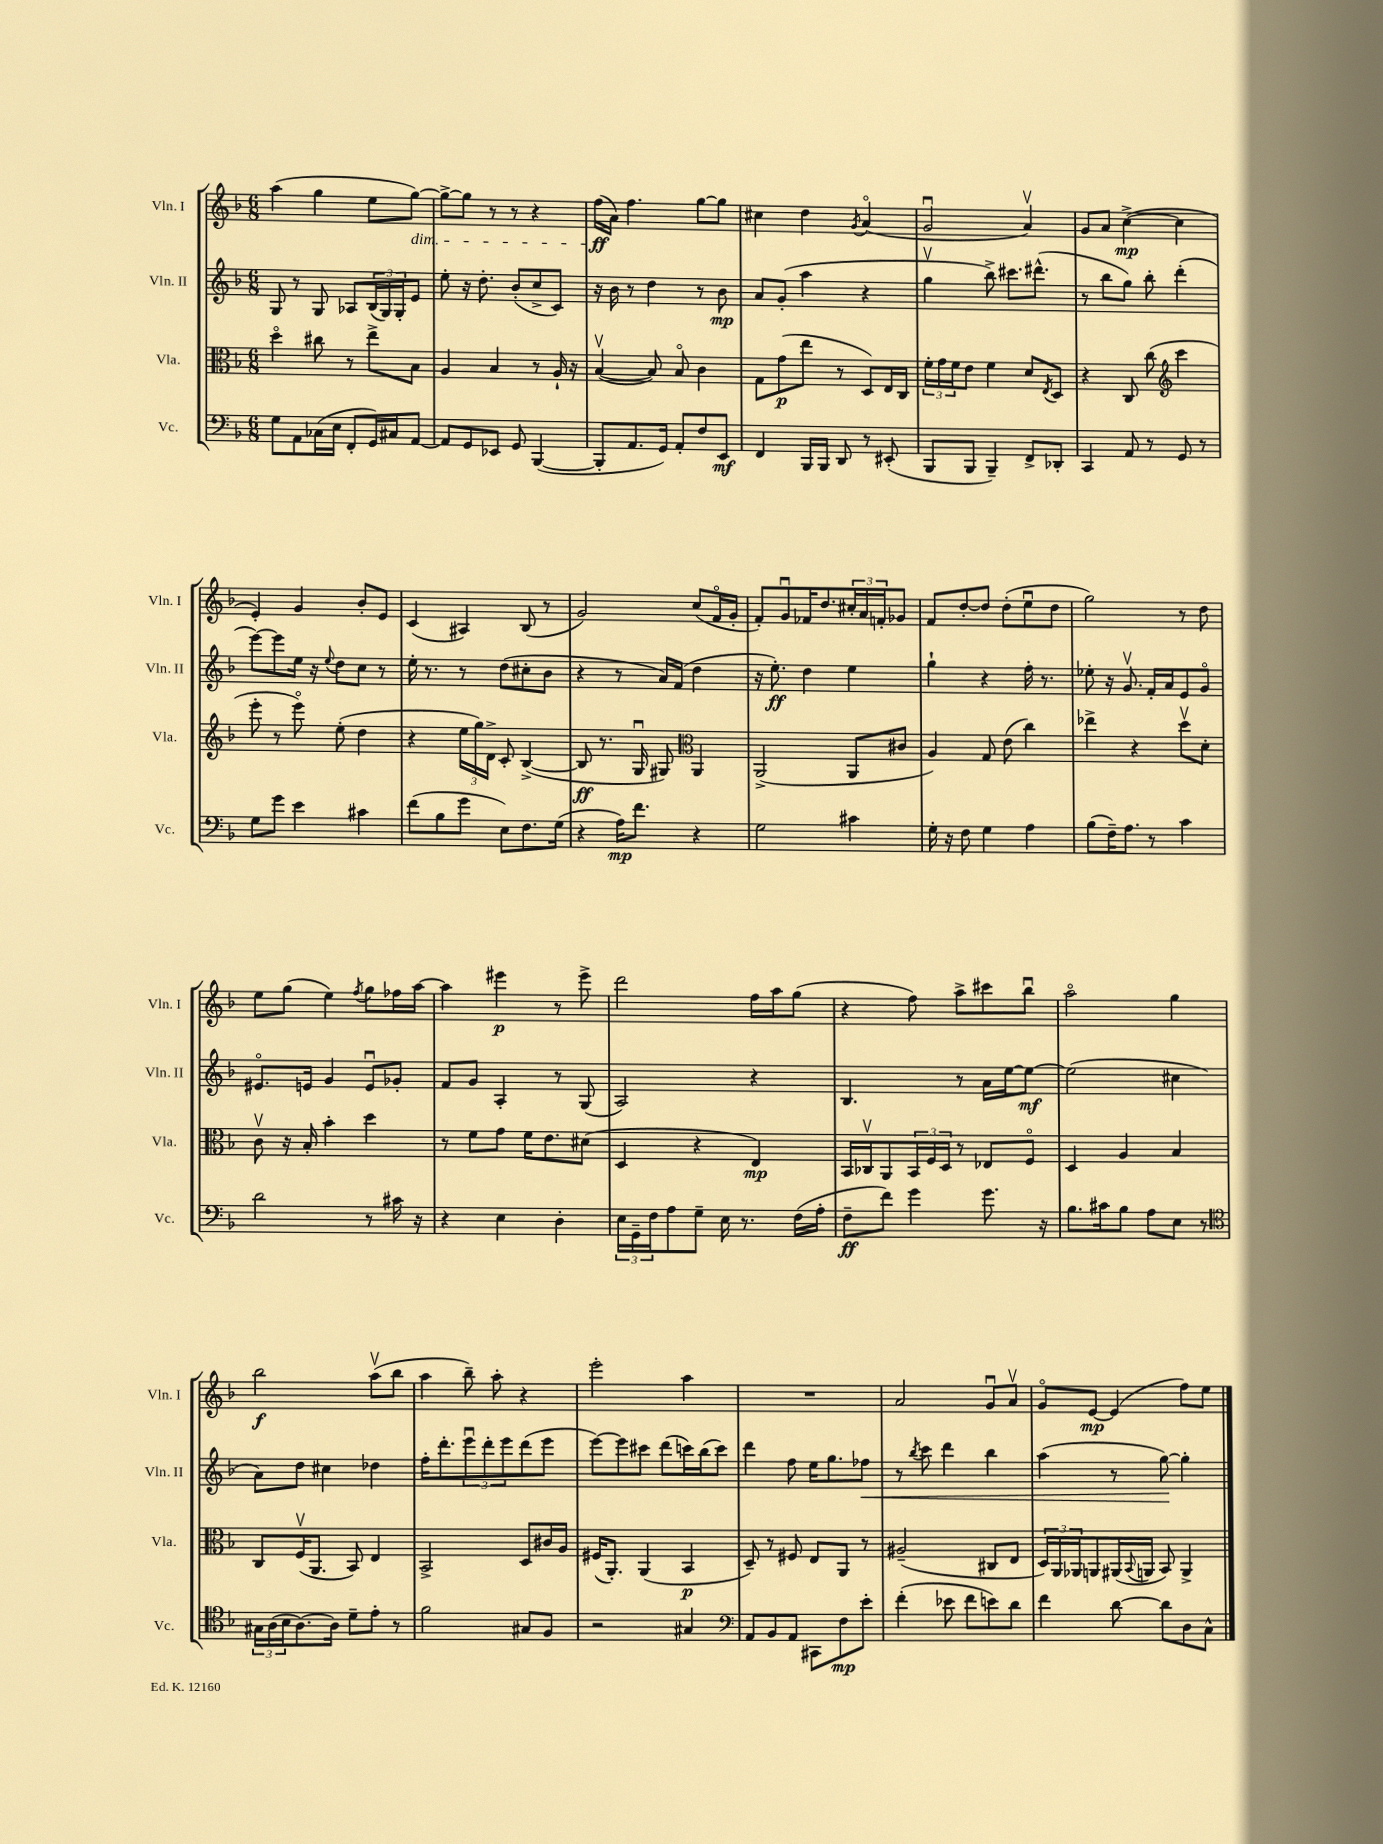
<<
\new StaffGroup <<
\new Staff = "s0" \with { instrumentName = "Vln. I" shortInstrumentName = "Vln. I" } {
    \clef treble \key f \major \numericTimeSignature \time 6/8
    a''4( g''4 e''8 g''8~\dim) |
    g''8~-> g''8 r8 r8 r4 |
    f''16\ff\!( a'16) f''4. g''8~ g''8 |
    cis''4 d''4 \acciaccatura { g'8 } a'4\flageolet( |
    g'2\downbow a'4\upbow) |
    g'8 a'8 c''4~->\mp( c''4 |
    e'4-.) g'4 bes'8-. e'8 |
    c'4( ais4) bes8( r8 |
    g'2) c''8( f'16\flageolet g'16-. |
    f'8-.) g'8\downbow fes'16 d''8. \tuplet 3/2 { cis''16-. a'16 f'16-. } ges'8 |
    f'8 d''8~-. d''8 d''8-.( e''8\downbow d''8 |
    g''2) r8 d''8 |
    e''8 g''8( e''4) \acciaccatura { f''8 } g''8 fes''16 a''16~ |
    a''4 eis'''4\p r8 eis'''8-> |
    d'''2 f''16 a''16 g''8( |
    r4 f''8) a''8-> cis'''8 bes''8\downbow |
    a''2\flageolet g''4 |
    bes''2\f a''8\upbow( bes''8 |
    a''4 bes''8--) a''8-. r4 |
    e'''2-. a''4 |
    R2. |
    a'2 g'8\downbow a'8\upbow |
    g'8\flageolet e'8~\mp e'4( f''8) e''8 \bar "|." |
}
\new Staff = "s1" \with { instrumentName = "Vln. II" shortInstrumentName = "Vln. II" } {
    \clef treble \key f \major \numericTimeSignature \time 6/8
    g8 r8 g8 aes8 \tuplet 3/2 { bes16( g16) g16-. } e'8 |
    e''8-. r16 d''8.-. bes'8-.( c''8-> c'8) |
    r16 bes'16 r8 d''4 r8 bes'8\mp |
    a'8 g'8-.( a''4 r4 |
    g''4\upbow bes''8->) cis'''8. dis'''8.-^( |
    r8 bes''8 g''8) bes''8-. d'''4-.( |
    e'''8~) e'''8 e''16 r16 \appoggiatura { e''8 } d''8 c''8 r8 |
    e''16-. r8. r8 d''8( cis''8-. bes'8 |
    r4 r8 a'16) f'16( d''4 |
    r16 e''8.-.\ff) d''4 e''4 |
    g''4-! r4 f''16-. r8. |
    ees''8-. r16 g'8.\upbow f'16-. a'16 e'8 g'8\flageolet |
    eis'8.\flageolet e'16 g'4 e'8\downbow ges'8-. |
    f'8 g'8 a4-. r8 g8( |
    a2) r4 |
    bes4. r8 a'16 e''16~ e''8~\mf |
    e''2( cis''4 |
    a'8) d''8 cis''4 des''4 |
    f''16-. d'''8.-. \tuplet 3/2 { e'''8\downbow d'''8-. e'''8 } d'''8( e'''8 |
    e'''8~) e'''8 cis'''8 d'''8( c'''16) bes''16( c'''8) |
    d'''4 f''8 e''16 g''8. fes''8\< |
    r8 \acciaccatura { bes''8 } c'''8 d'''4 bes''4 |
    a''4( r8 g''8~\!) g''4-. \bar "|." |
}
\new Staff = "s2" \with { instrumentName = "Vla." shortInstrumentName = "Vla." } {
    \clef alto \key f \major \numericTimeSignature \time 6/8
    d''4\flageolet cis''8 r8 e''8-> bes8 |
    a4 bes4 r8 a16-! r16 |
    bes4~\upbow( bes8) bes8\flageolet c'4 |
    g8 g'8\p( e''8 r8 d8) e16 c16 |
    \tuplet 3/2 { f'16-. g'16 f'16 } e'8 f'4 d'8 \acciaccatura { e8 } d8 |
    r4 c8 c''8( \clef treble c'''4 |
    e'''8-. r8 e'''8\flageolet) e''8-.( d''4 |
    r4 \tuplet 3/2 { e''16 g''16) d'16-> } c'8-. bes4~->( |
    bes8\ff r8. g16\downbow gis8) \clef alto a,4 |
    a,2->( a,8 cis'8 |
    a4) g8 e'8( c''4) |
    ees''4-> r4 d''8\upbow d'8-. |
    c'8\upbow r16 bes16-. bes'4-. d''4 |
    r8 f'8 g'8 f'16 e'8. dis'8( |
    d4 r4 e4\mp) |
    bes,16 ces16\upbow a,8 \tuplet 3/2 { bes,16 f16 d16 } r8 ees8 f8\flageolet |
    d4 a4 bes4 |
    c8 f16\upbow( a,8. bes,8) e4 |
    bes,2-> d8 cis'16 a16 |
    fis16( a,8.-.) a,4( bes,4\p |
    d8--) r8 fis8 e8 a,8 r8 |
    ais2--( cis8 e8 |
    \tuplet 3/2 { d16) a,16 aes,16 } a,8 ais,16( \appoggiatura { bes,8 } a,16 bes,8) a,4-> \bar "|." |
}
\new Staff = "s3" \with { instrumentName = "Vc." shortInstrumentName = "Vc." } {
    \clef bass \key f \major \numericTimeSignature \time 6/8
    g8 a,8 ces16( e16 f,8-. g,16) cis16 a,8~ |
    a,8 g,8 ees,8 g,8 bes,,4~( |
    bes,,8-. a,8. g,16) a,8-. f8 e,8\mf |
    f,4 bes,,16 bes,,16 d,8 r8 eis,8-.( |
    bes,,8 bes,,8 bes,,4--) f,8-> des,8-. |
    c,4 a,8 r8 g,8 r8 |
    g8 g'8 e'4 cis'4 |
    f'8( bes8 g'8 e8) f8. g16( |
    r4 a16\mp) f'8. r4 |
    g2 cis'4 |
    g16-. r16 f8 g4 a4 |
    bes8( f16--) a8. r8 c'4 |
    d'2 r8 cis'16 r16 |
    r4 e4 d4-. |
    \tuplet 3/2 { e16 g,16-- f16 } a8 g8-- e16 r8. f16( a16-. |
    f8--\ff f'8) g'4 g'8. r16 |
    bes8. cis'16 bes8 a8 e8 r8 |
    \clef tenor \tuplet 3/2 { gis16 a16( bes16 } a8.~) a16 d'8-- e'8-. r8 |
    f'2 gis8 f8 |
    r2 gis4 |
    \clef bass a,8 bes,8 a,8 cis,8 f8\mp e'8-. |
    f'4-.( ees'8 f'8 e'8) d'8 |
    f'4 d'8~ d'8 d8 c8-^ \bar "|." |
}
>>
>>
\layout { \context { \Score \remove "Bar_number_engraver" } }
